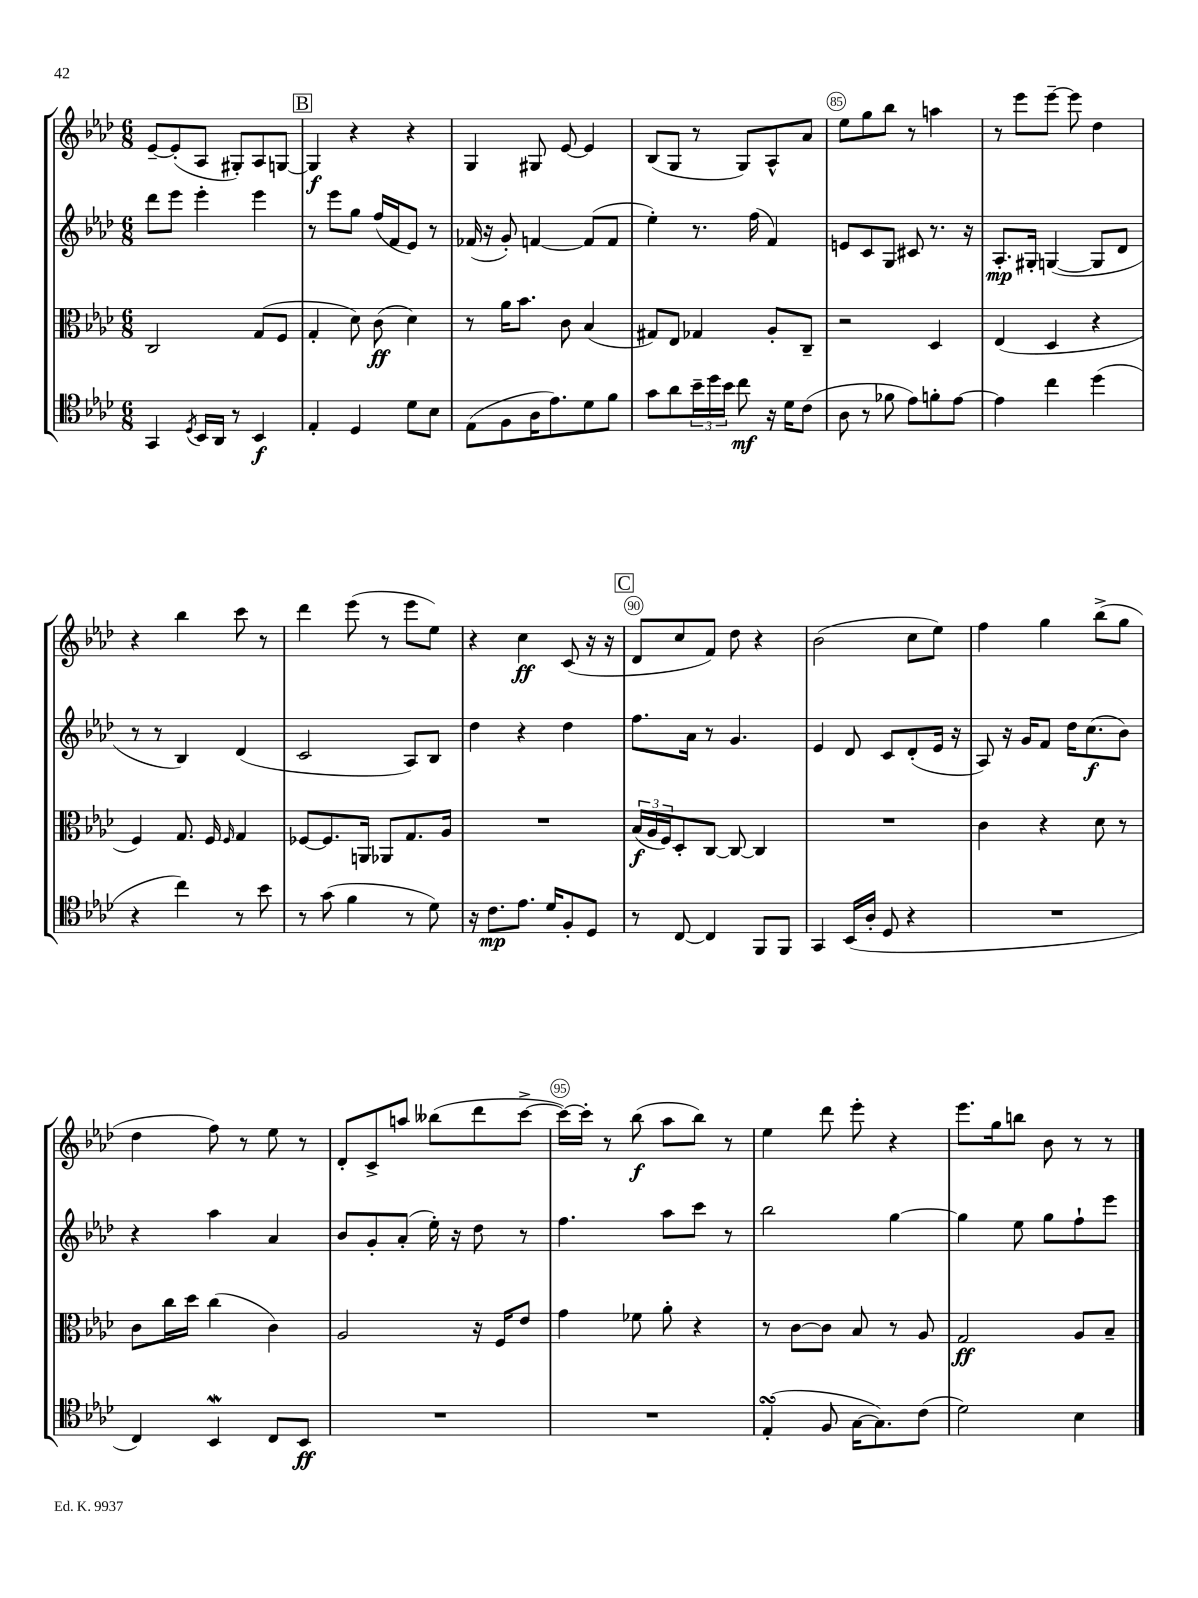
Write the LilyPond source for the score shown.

<<
\new StaffGroup <<
\new Staff = "s0" {
    \clef treble \key aes \major \numericTimeSignature \time 6/8
    ees'8~-- ees'8-.( aes8 gis8-.) aes8 g8~ |
    \mark \markup { \box "B" } g4\f r4 r4 |
    g4 gis8 ees'8~ ees'4 |
    bes8( g8 r8 g8) aes8-^ aes'8 |
    ees''8 g''8 bes''8 r8 a''4 |
    r8 ees'''8 ees'''8~-- ees'''8 des''4 |
    r4 bes''4 c'''8 r8 |
    des'''4 ees'''8( r8 ees'''8 ees''8) |
    r4 c''4\ff c'8( r16 r16 |
    \mark \markup { \box "C" } des'8 c''8 f'8) des''8 r4 |
    bes'2( c''8 ees''8) |
    f''4 g''4 bes''8->( g''8 |
    des''4 f''8) r8 ees''8 r8 |
    des'8-. c'8-> a''8 beses''8( des'''8 c'''8~-> |
    c'''16~) c'''16-. r8 bes''8\f( aes''8 bes''8) r8 |
    ees''4 des'''8 ees'''8-. r4 |
    ees'''8. g''16 b''8 bes'8 r8 r8 \bar "|." |
}
\new Staff = "s1" {
    \clef treble \key aes \major \numericTimeSignature \time 6/8
    des'''8 ees'''8 ees'''4-. ees'''4 |
    \mark \markup { \box "B" } r8 ees'''8 g''8 f''16( f'16 ees'8) r8 |
    fes'16( r16 g'8-.) f'4~ f'8( f'8 |
    ees''4-.) r8. f''16( f'4) |
    e'8 c'8 g8 cis'8 r8. r16 |
    aes8.-.\mp gis16-. g4~( g8 des'8 |
    r8 r8 bes4) des'4( |
    c'2 aes8) bes8 |
    des''4 r4 des''4 |
    \mark \markup { \box "C" } f''8. aes'16 r8 g'4. |
    ees'4 des'8 c'8 des'8-.( ees'16 r16 |
    aes8) r16 g'16 f'8 des''16 c''8.\f( bes'8) |
    r4 aes''4 aes'4 |
    bes'8 g'8-. aes'8-.( ees''16-.) r16 des''8 r8 |
    f''4. aes''8 c'''8 r8 |
    bes''2 g''4~ |
    g''4 ees''8 g''8 f''8-! ees'''8 \bar "|." |
}
\new Staff = "s2" {
    \clef alto \key aes \major \numericTimeSignature \time 6/8
    c2 g8( f8 |
    \mark \markup { \box "B" } g4-. des'8) c'8\ff( des'4) |
    r8 aes'16 bes'8. c'8 bes4( |
    gis8) ees8 ges4 aes8-. c8-- |
    r2 des4 |
    ees4( des4 r4 |
    f4) g8. f16 \grace { f16 } g4 |
    fes8~ fes8. a,16 aes,8 g8. aes16 |
    R2. |
    \mark \markup { \box "C" } \tuplet 3/2 { bes16\f( aes16 f16) } des8-. c8~ c8~ c4 |
    R2. |
    c'4 r4 des'8 r8 |
    c'8 c''16 des''16 c''4( c'4) |
    aes2 r16 f16 ees'8 |
    g'4 fes'8 aes'8-. r4 |
    r8 c'8~ c'8 bes8 r8 aes8 |
    g2\ff aes8 bes8-- \bar "|." |
}
\new Staff = "s3" {
    \clef tenor \key aes \major \numericTimeSignature \time 6/8
    g,4 \acciaccatura { des8 } bes,16 aes,16 r8 bes,4\f |
    \mark \markup { \box "B" } ees4-. des4 des'8 bes8 |
    ees8( f8 aes16 ees'8.) des'8 f'8 |
    g'8 aes'8 \tuplet 3/2 { bes'16-- des''16 bes'16 } c''8\mf r16 des'16 c'8( |
    aes8 r8 fes'8 ees'8) f'8-. ees'8~ |
    ees'4 c''4 des''4( |
    r4 c''4) r8 bes'8 |
    r8 g'8( f'4 r8 des'8) |
    r16 c'8.\mp ees'8. des'16 f8-. des8 |
    \mark \markup { \box "C" } r8 c8~ c4 f,8 f,8 |
    g,4 bes,16( aes16-. des8 r4 |
    R2. |
    c4) bes,4\mordent c8 bes,8\ff |
    R2. |
    R2. |
    ees4-.\turn( f8 g16~ g8.) c'8( |
    des'2) bes4 \bar "|." |
}
>>
>>
\layout { \context { \Score currentBarNumber = #81 \override BarNumber.break-visibility = ##(#f #t #t) barNumberVisibility = #(every-nth-bar-number-visible 5) \override BarNumber.stencil = #(make-stencil-circler 0.1 0.3 ly:text-interface::print) } }
